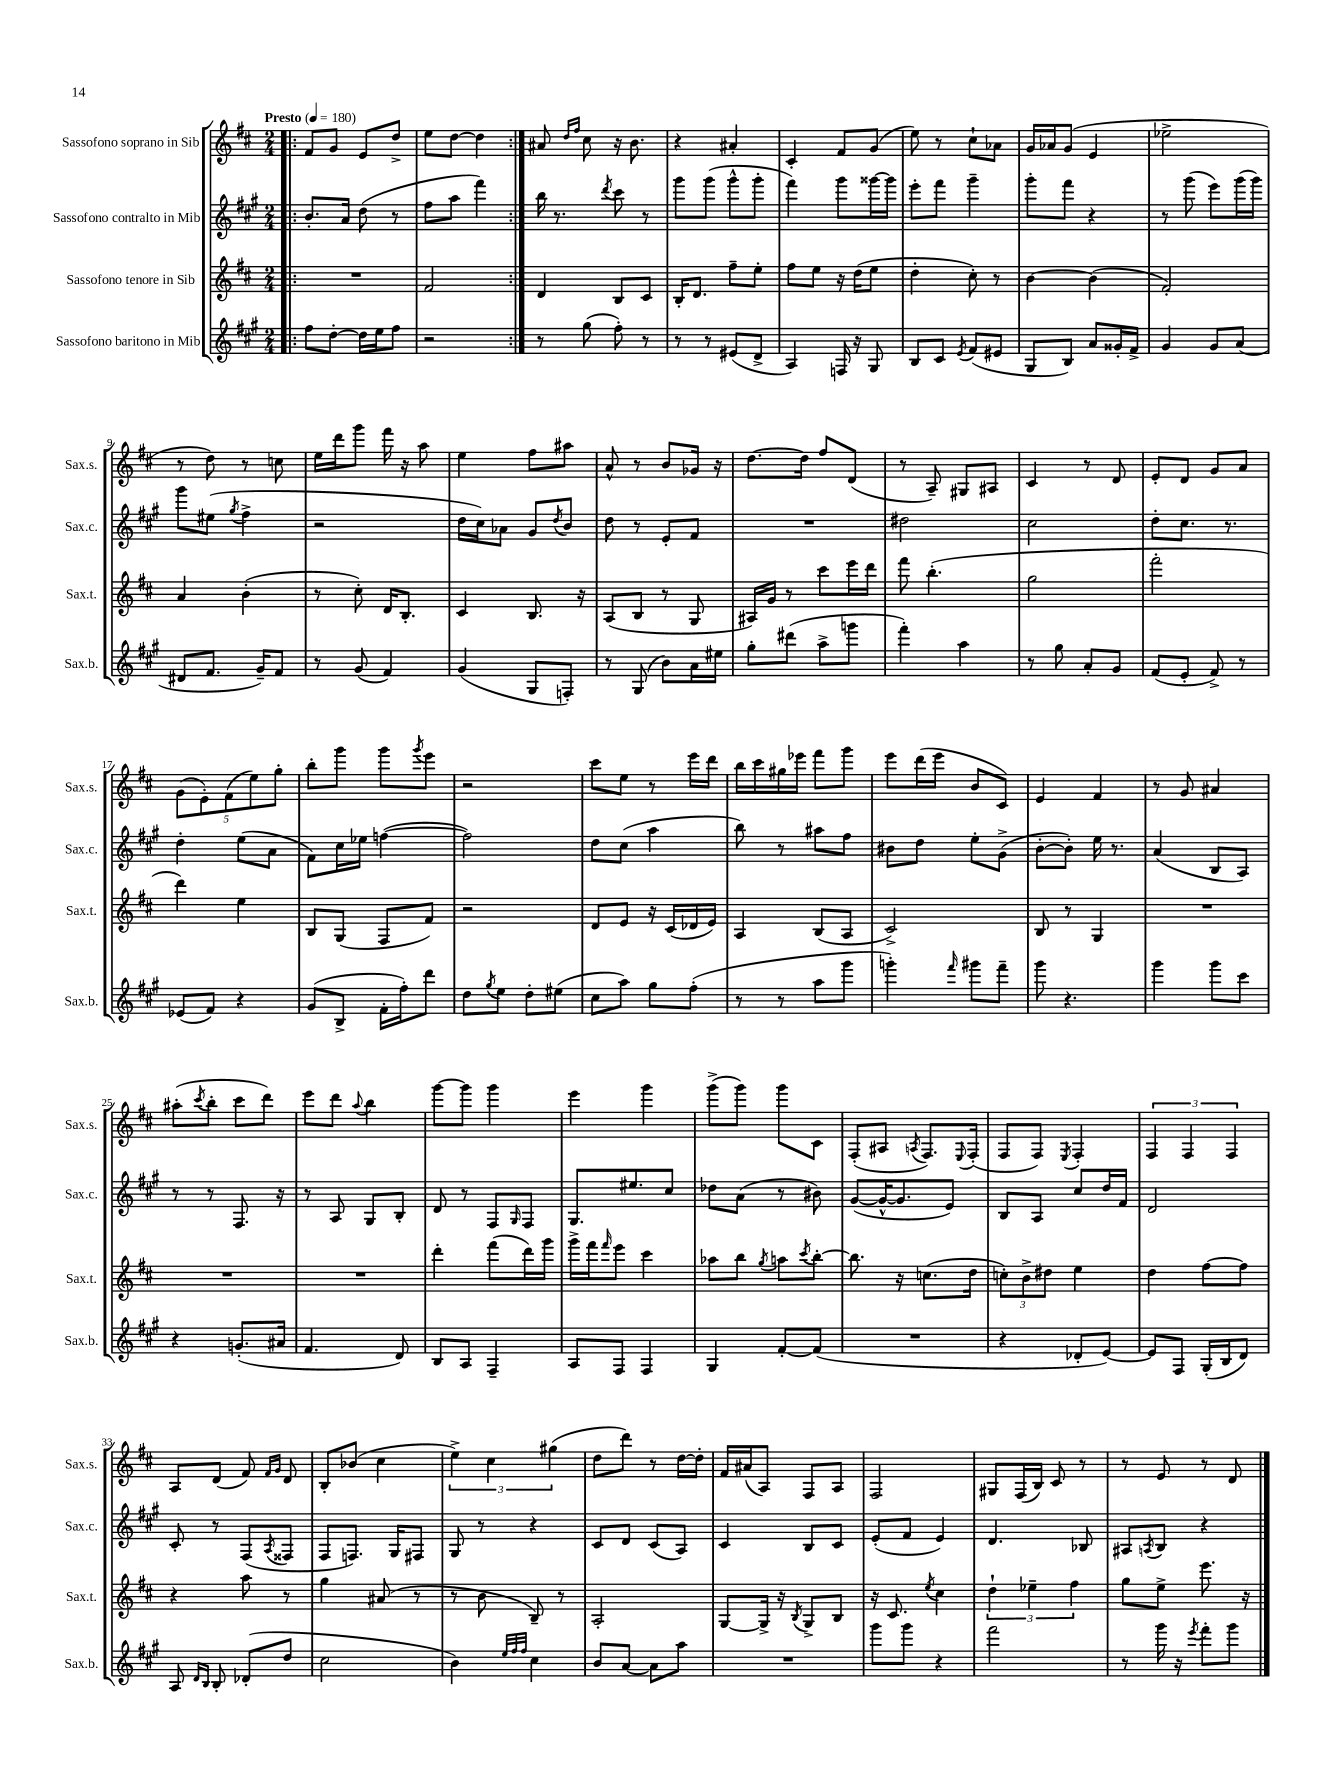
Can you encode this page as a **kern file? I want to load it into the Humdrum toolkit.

**kern	**kern	**kern	**kern
*part4	*part3	*part2	*part1
*staff4	*staff3	*staff2	*staff1
*I"Sassofono baritono in Mib	*I"Sassofono tenore in Sib	*I"Sassofono contralto in Mib	*I"Sassofono soprano in Sib
*I'Sax.b.	*I'Sax.t.	*I'Sax.c.	*I'Sax.s.
*clefG2	*clefG2	*clefG2	*clefG2
*k[f#c#g#]	*k[f#c#]	*k[f#c#g#]	*k[f#c#]
*M2/4	*M2/4	*M2/4	*M2/4
*MM180	*MM180	*MM180	*MM180
=1!|:	=1!|:	=1!|:	=1!|:
!	!	!	!LO:TX:a:B:t=Presto
8ff#\L	2r	8.b'/L	8f#/L
[8dd'\J	.	.	8g/J
.	.	16a/Jk	.
16dd\LL]	.	(8dd\	8e/L
16ee\J	.	.	.
8ff#\J	.	8r	8dd^/J
=2	=2	=2	=2
2r	2f#/	8ff#\L	8ee\L
.	.	8aa\J	[8dd\J
.	.	4fff#\)	4dd\]
=3:|!	=3:|!	=3:|!	=3:|!
8r	4d/	16bb\	8a#X/
.	.	8.r	.
.	.	.	16qqdd/LL
.	.	.	16qqff#/JJ
(8gg#\	.	.	8cc#\
.	.	8qddd/	.
8ff#'\)	8B/L	8ccc#\	16r
.	.	.	8.b\
8r	8c#/J	8r	.
=4	=4	=4	=4
8r	16B'/KL	8ggg#\L	4r
.	8.d/J	.	.
8r	.	(8ggg#\J	.
(8e#X/L	8ff#~\L	8ggg#^^\L	4a#X'/
8d^/J	8ee'\J	8ggg#'\J	.
=5	=5	=5	=5
4A/)	8ff#\L	4fff#\)	4c#'/
.	8ee\J	.	.
16Fn/	16r	8ggg#\L	8f#/L
16r	(16dd\KL	.	.
8G#/	8ee\J	[16ggg##X\L	(8g/J
.	.	16ggg##\JJ]	.
=6	=6	=6	=6
8B/L	4dd'\	8eee'\L	8ee\)
8c#/J	.	8fff#\J	8r
8qe/	.	.	.
(8f#/L	8cc#'\)	4ggg#~\	8cc#`\L
8e#X/J	8r	.	8a-X\J
=7	=7	=7	=7
8G#/L	[4b\	8ggg#'\L	16g/LL
.	.	.	16a-X/J
8B/J)	.	8fff#\J	(8g/J
8a/L	(4b\]	4r	4e/
16g##X'/L	.	.	.
16f#^/JJ	.	.	.
=8	=8	=8	=8
4g#/	2f#'/)	8r	2ee-X^\
.	.	(8ggg#\	.
8g#/L	.	8eee\L)	.
(8a/J	.	(16ggg#\L	.
.	.	16ggg#\JJ)	.
!!LO:LB:g=z
=9	=9	=9	=9
8d#X/L	4a/	8ggg#\L	8r
8.f#/J	.	(8ee#X\J	8dd\)
.	.	8qgg#/	.
.	(4b'\	4ff#^\	8r
16g#~/KL)	.	.	.
8f#/J	.	.	8ccn\
=10	=10	=10	=10
8r	8r	2r	16ee\LL
.	.	.	16ddd\J
(8g#/	8cc#'\)	.	8ggg\J
4f#/)	16d/KL	.	16fff#\
.	8.B'/J	.	16r
.	.	.	8aa\
=11	=11	=11	=11
(4g#/	4c#/	16dd\LL	4ee\
.	.	16cc#\J)	.
.	.	8a-X\J	.
8G#/L	8.B/	8g#/L	8ff#\L
.	.	8qdd/	.
8Fn'/J)	.	8b/J	8aa#X\J
.	16r	.	.
=12	=12	=12	=12
8r	(8A/L	8dd\	8a^^/
(8G#/	8B/J	8r	8r
8b\L)	8r	8e'/L	8b/L
16a\L	8G/	8f#/J	16g-X/Jk
16ee#X\JJ	.	.	16r
=13	=13	=13	=13
8gg#'\L	16A#X/LL)	2r	[8.dd\L
.	16g/JJ	.	.
(8ddd#X\J	8r	.	.
.	.	.	16dd\Jk]
8aa^\L	8ccc#\L	.	8ff#/L
8gggn\J	16eee\L	.	(8d/J
.	16ddd\JJ	.	.
=14	=14	=14	=14
4fff#'\)	8fff#\	2dd#X\	8r
.	(4.bb'\	.	8A~/)
4aa\	.	.	8G#X/L
.	.	.	8A#X/J
=15	=15	=15	=15
8r	2gg\	2cc#\	4c#/
8gg#\	.	.	.
8a'/L	.	.	8r
8g#/J	.	.	8d/
=16	=16	=16	=16
(8f#/L	2fff#'\	8dd'\L	8e'/L
8e'/J	.	8.cc#\J	8d/J
8f#^/)	.	.	8g/L
.	.	8.r	.
8r	.	.	8a/J
!!LO:LB:g=z
=17	=17	=17	=17
(8e-X/L	4ddd\)	4dd'\	(10g\L
.	.	.	10e'\)
8f#/J)	.	.	.
.	.	.	(10f#\
4r	4ee\	(8ee\L	.
.	.	.	10ee\)
.	.	8a\J	.
.	.	.	10gg'\J
=18	=18	=18	=18
(8g#/L	8B/L	8f#\L)	8bb'\L
8B^/J	(8G/J	16cc#\L	8ggg\J
.	.	16ee-X\JJ	.
16f#'\LL	8F#/L	([4ffn\	8ggg\L
16ff#'\J)	.	.	.
.	.	.	8qggg/
8ddd\J	8f#/J)	.	8eee\J
=19	=19	=19	=19
8dd\L	2r	2ff\])	2r
8qgg#/	.	.	.
8ee\J	.	.	.
8dd'\L	.	.	.
(8ee#X\J	.	.	.
=20	=20	=20	=20
8cc#\L	8d/L	8dd\L	8ccc#\L
8aa\J)	8e/J	(8cc#\J	8ee\J
8gg#\L	16r	4aa\	8r
.	(16c#/LL	.	.
(8ff#'\J	16d-X/	.	16eee\LL
.	16e/JJ)	.	16ddd\JJ
=21	=21	=21	=21
8r	4A/	8bb\)	16bb\LL
.	.	.	16ccc#\
8r	.	8r	16gg#X\
.	.	.	16eee-X\JJ
8aa\L	(8B/L	8aa#X\L	8fff#\L
8ggg#\J	8A/J	8ff#\J	8ggg\J
=22	=22	=22	=22
4gggn'\)	2c#^/)	8b#X\L	8eee\L
.	.	8dd\J	(16ddd\L
.	.	.	16eee\JJ
16qqfff#/	.	.	.
8ggg#X\L	.	8ee'\L	8b/L
8fff#~\J	.	(8g#^\J	8c#/J)
=23	=23	=23	=23
8ggg#\	8B/	[8b'\L	4e/
4.r	8r	8b'\J])	.
.	4G/	16ee\	4f#/
.	.	8.r	.
=24	=24	=24	=24
4ggg#\	2r	(4a/	8r
.	.	.	8g/
8ggg#\L	.	8B/L	4a#X/
8ccc#\J	.	8A/J)	.
!!LO:LB:g=z
=25	=25	=25	=25
4r	2r	8r	(8aa#X'\L
.	.	.	8qccc#/
.	.	8r	8bb'\J
(8.gn'/L	.	8.F#/	8ccc#\L
.	.	.	8ddd\J)
16a#X/Jk	.	16r	.
=26	=26	=26	=26
4.f#/	2r	8r	8eee\L
.	.	8A/	8ddd\J
.	.	.	8qqaa/
.	.	8G#/L	4bb\
8d/)	.	8B'/J	.
=27	=27	=27	=27
8B/L	4ddd'\	8d/	[8ggg\L
8A/J	.	8r	8ggg\J]
4F#~/	(8fff#\L	8F#/L	4ggg\
.	.	16qqG#/	.
.	16ddd\L)	8F#/J	.
.	16ggg\JJ	.	.
=28	=28	=28	=28
8A/L	16ggg^\LL	8.G#/L	4eee\
.	16fff#\J	.	.
.	16qqfff#/	.	.
8F#/J	8eee\J	.	.
.	.	8.ee#X/	.
4F#/	4ccc#\	.	4ggg\
.	.	8cc#/J	.
=29	=29	=29	=29
4G#/	8aa-X\L	8dd-X\L	(8ggg^\L
.	8bb\J	(8a\J	8ggg\J)
.	8qgg/	.	.
[8f#'/L	8aan\L	8r	8ggg\L
.	8qccc#/	.	.
(8f#/J]	[8bb'\J	8b#X\)	8c#\J
=30	=30	=30	=30
2r	8.bb\]	([8g#/L	(8F#'/L
.	.	16g#^^/K_	8A#X/J
.	16r	8.g#/]	.
.	.	.	8qAn/
.	(8.ccn\L	.	8.F#/L)
.	.	8e/J)	.
.	.	.	8qqE/
.	16dd\Jk	.	(16F#'/Jk
=31	=31	=31	=31
4r	12ccn'\L)	8B/L	8F#/L
.	12b^\	.	.
.	.	8A/J	8F#/J)
.	12dd#X\J	.	.
.	.	.	8qE/
8d-X'/L	4ee\	8cc#/L	4F#'/
[8e/J)	.	16dd/L	.
.	.	16f#/JJ	.
=32	=32	=32	=32
8e/L]	4dd\	2d/	6F#/
8F#/J	.	.	.
.	.	.	6F#/
(16G#'/LL	[8ff#\L	.	.
16B/J	.	.	.
.	.	.	6F#/
8d/J)	8ff#\J]	.	.
!!LO:LB:g=z
=33	=33	=33	=33
8A/	4r	8c#'/	8A/L
16qqd/LL	.	.	.
16qqB/JJ	.	.	.
8B'/	.	8r	(8d/J
(8d-X'/L	8aa\	(8F#/L	8f#/)
.	.	.	16qqf#/LL
.	.	8qA/	16qqg/JJ
8dd/J	8r	8F##X/J	8d/
=34	=34	=34	=34
2cc#\	4gg\	8F#/L	8B'/L
.	.	8.Fn/J)	(8b-X/J
.	(8a#X/	.	4cc#\
.	.	16G#/KL	.
.	8r	8F#X/J	.
=35	=35	=35	=35
4b\)	8r	8G#/	6ee^\)
.	8b\	8r	.
.	.	.	6cc#\
32qqee/LLL	.	.	.
32qqff#/	.	.	.
32qqff#/JJJ	.	.	.
4cc#\	8B~/)	4r	.
.	.	.	(6gg#X\
.	8r	.	.
=36	=36	=36	=36
8b/L	2A'/	8c#/L	8dd\L
[8a/J	.	8d/J	8ddd\J)
8a\L]	.	(8c#/L	8r
8aa\J	.	8A/J)	[16dd\LL
.	.	.	16dd'\JJ]
=37	=37	=37	=37
2r	[8G/L	4c#/	16f#/LL
.	.	.	(16a#X/J
.	16G^/Jk]	.	8A/J)
.	16r	.	.
.	8qB/	.	.
.	8G^/L	8B/L	8F#/L
.	8B/J	8c#/J	8A/J
=38	=38	=38	=38
8ggg#\L	16r	(8e'/L	2F#/
.	8.c#/	.	.
8ggg#\J	.	8f#/J	.
.	8qee/	.	.
4r	4cc#\	4e/)	.
=39	=39	=39	=39
2fff#\	6dd`\	4.d/	8G#X/L
.	.	.	(16F#/L
.	6ee-X~\	.	.
.	.	.	16B/JJ)
.	.	.	8c#/
.	6ff#\	.	.
.	.	8B-X/	8r
=40	=40	=40	=40
8r	8gg\L	8A#X/L	8r
.	.	8qAn/	.
16ggg#\	8ee^\J	8B/J	8e/
16r	.	.	.
8qeee/	.	.	.
8fff#'\L	8.eee\	4r	8r
8ggg#\J	.	.	8d/
.	16r	.	.
==	==	==	==
*-	*-	*-	*-
